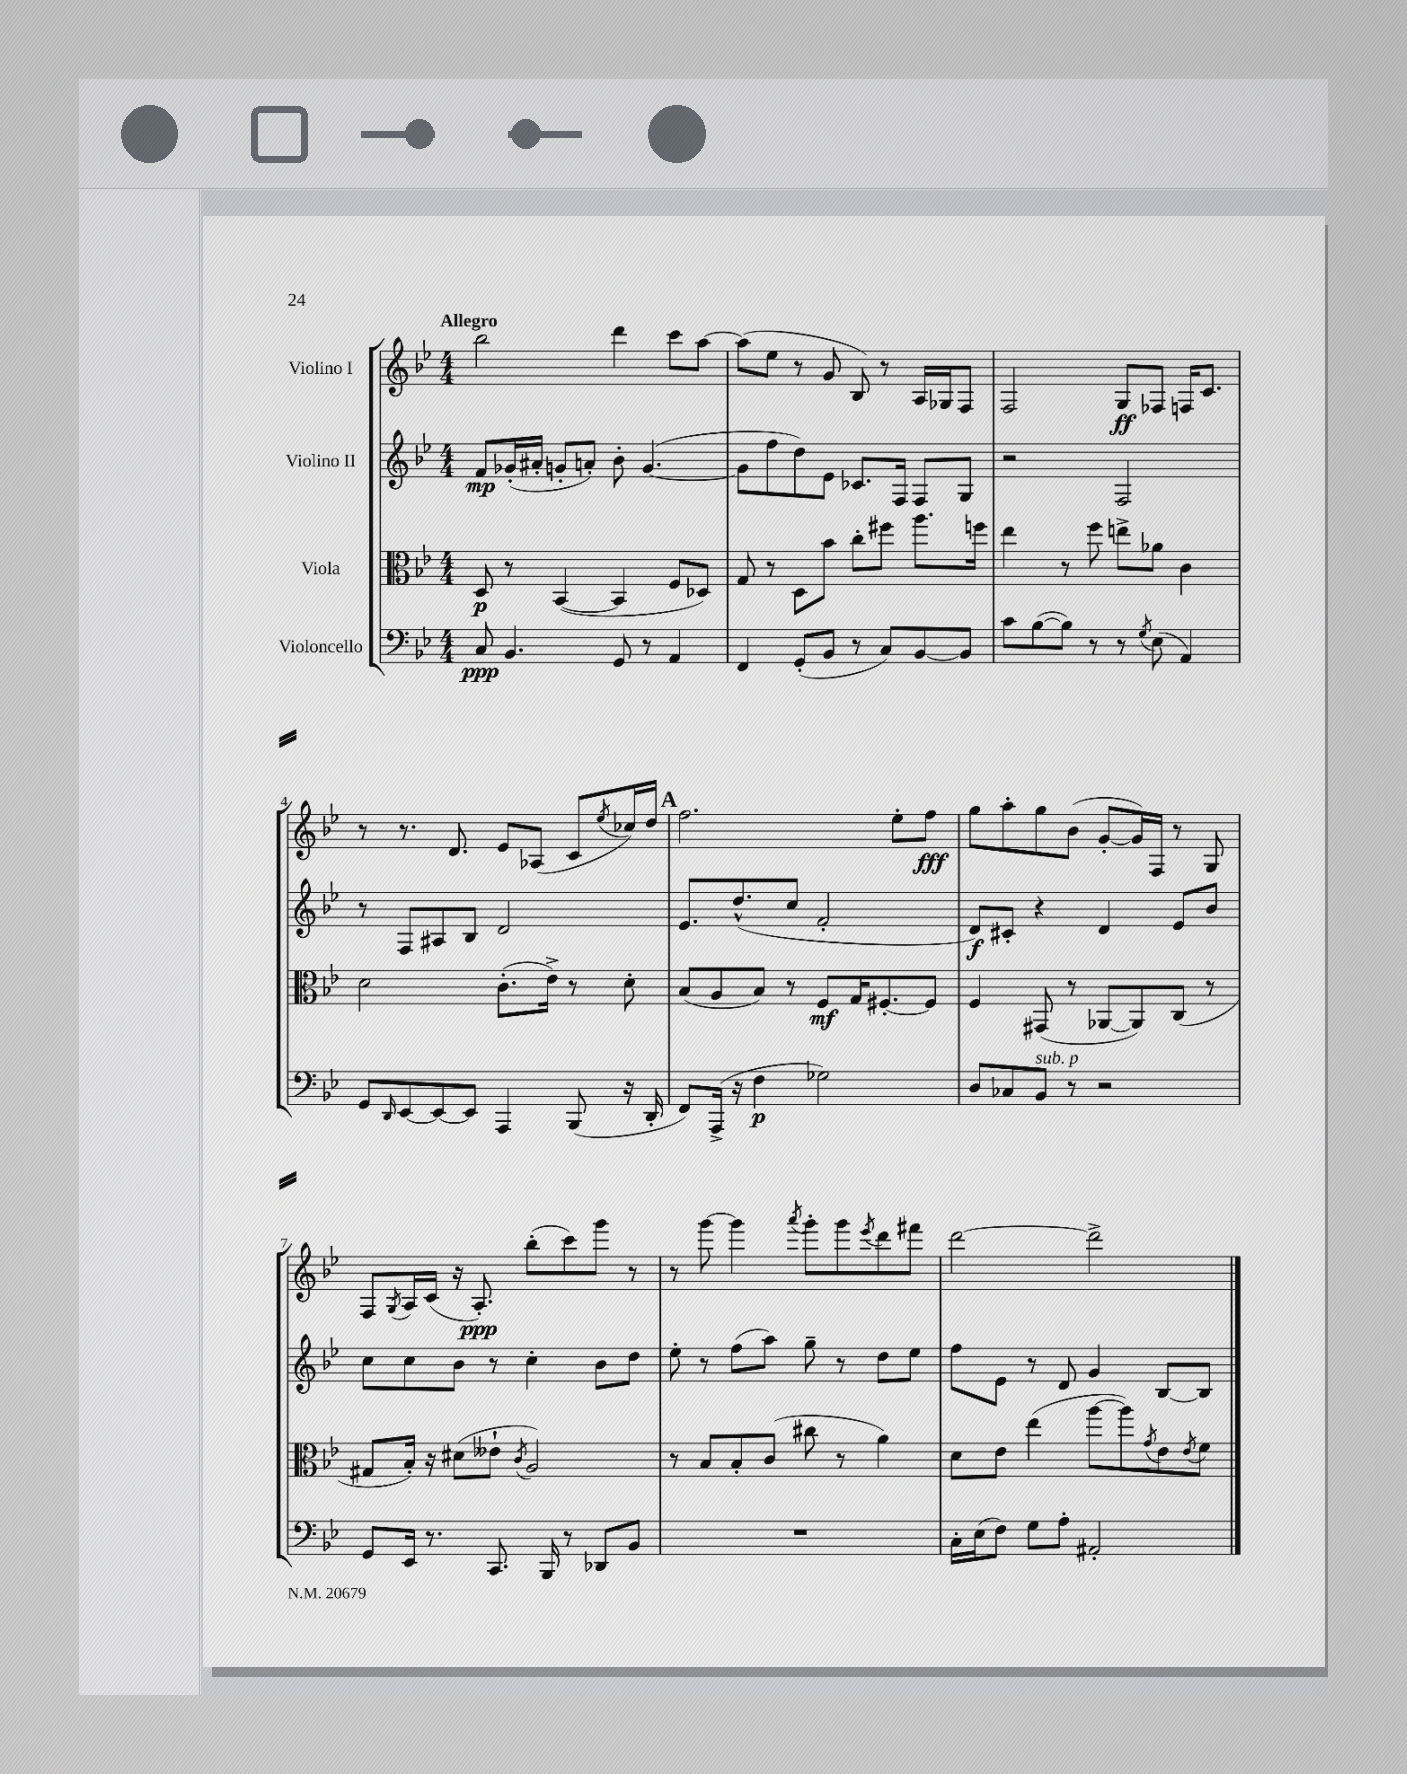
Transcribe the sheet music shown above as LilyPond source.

<<
\new StaffGroup <<
\new Staff = "s0" \with { instrumentName = "Violino I" } {
    \clef treble \key bes \major \numericTimeSignature \time 4/4 \tempo "Allegro"
    bes''2 d'''4 c'''8 a''8~ |
    a''8( ees''8 r8 g'8 bes8) r8 a16 ges16 f8 |
    f2 g8\ff fes8 f16 c'8. |
    r8 r8. d'8. ees'8 aes8( c'8 \acciaccatura { ees''8 } ces''16) d''16 |
    \mark \markup { \bold "A" } f''2. ees''8-. f''8\fff |
    g''8 a''8-. g''8 bes'8( g'8~-. g'16) f16 r8 g8 |
    f8 \acciaccatura { g8 } a16 c'16( r16 a8.-.\ppp) bes''8-.( c'''8) g'''8 r8 |
    r8 g'''8~ g'''4 \acciaccatura { a'''8 } g'''8-. g'''8 \acciaccatura { ees'''8 } d'''8 fis'''8 |
    d'''2~ d'''2-> \bar "|." |
}
\new Staff = "s1" \with { instrumentName = "Violino II" } {
    \clef treble \key bes \major \numericTimeSignature \time 4/4
    f'8\mp ges'16-.( ais'16-. g'8-. a'8-.) bes'8-. g'4.~( |
    g'8 f''8 d''8) ees'8 ces'8. f16 f8 g8 |
    r2 f2 |
    r8 f8 ais8 bes8 d'2 |
    \mark \markup { \bold "A" } ees'8. d''8.-^( c''8 f'2-. |
    d'8\f) cis'8-. r4 d'4 ees'8 bes'8 |
    c''8 c''8 bes'8 r8 c''4-. bes'8 d''8 |
    ees''8-. r8 f''8( a''8) g''8-- r8 d''8 ees''8 |
    f''8 ees'8 r8 d'8 g'4 bes8~ bes8 \bar "|." |
}
\new Staff = "s2" \with { instrumentName = "Viola" } {
    \clef alto \key bes \major \numericTimeSignature \time 4/4
    d8\p r8 bes,4~( bes,4 f8 des8) |
    g8 r8 d8 bes'8 c''8-. fis''8 a''8. f''16 |
    ees''4 r8 f''8 e''8-> aes'8 c'4 |
    d'2 c'8.-.( ees'16->) r8 d'8-. |
    \mark \markup { \bold "A" } bes8( a8 bes8) r8 f8\mf g16 fis8.~-. fis8 |
    f4 gis,8( r8 aes,8~ aes,8) c8( r8 |
    gis8 bes16-.) r16 dis'8( eeses'8-! \acciaccatura { c'8 } a2) |
    r8 bes8 bes8-. c'8( cis''8 r8 a'4) |
    d'8 ees'8 ees''4( a''8~ a''8) \acciaccatura { g'8 } ees'8 \acciaccatura { ees'8 } f'8 \bar "|." |
}
\new Staff = "s3" \with { instrumentName = "Violoncello" } {
    \clef bass \key bes \major \numericTimeSignature \time 4/4
    c8\ppp bes,4. g,8 r8 a,4 |
    f,4 g,8-.( bes,8 r8 c8) bes,8~ bes,8 |
    c'8 bes8~( bes8) r8 r8 \acciaccatura { g8 } ees8( a,4) |
    g,8 \grace { d,16 } ees,8~ ees,8~ ees,8 a,,4 bes,,8( r16 d,16-. |
    \mark \markup { \bold "A" } f,8) a,,16->( r16 f4\p ges2) |
    d8 ces8 bes,8^\markup { \italic "sub. p" } r8 r2 |
    g,8 ees,16 r8. c,8. bes,,16 r8 des,8 bes,8 |
    R1 |
    c16-. ees16( f8) g8 a8-. ais,2-. \bar "|." |
}
>>
>>
